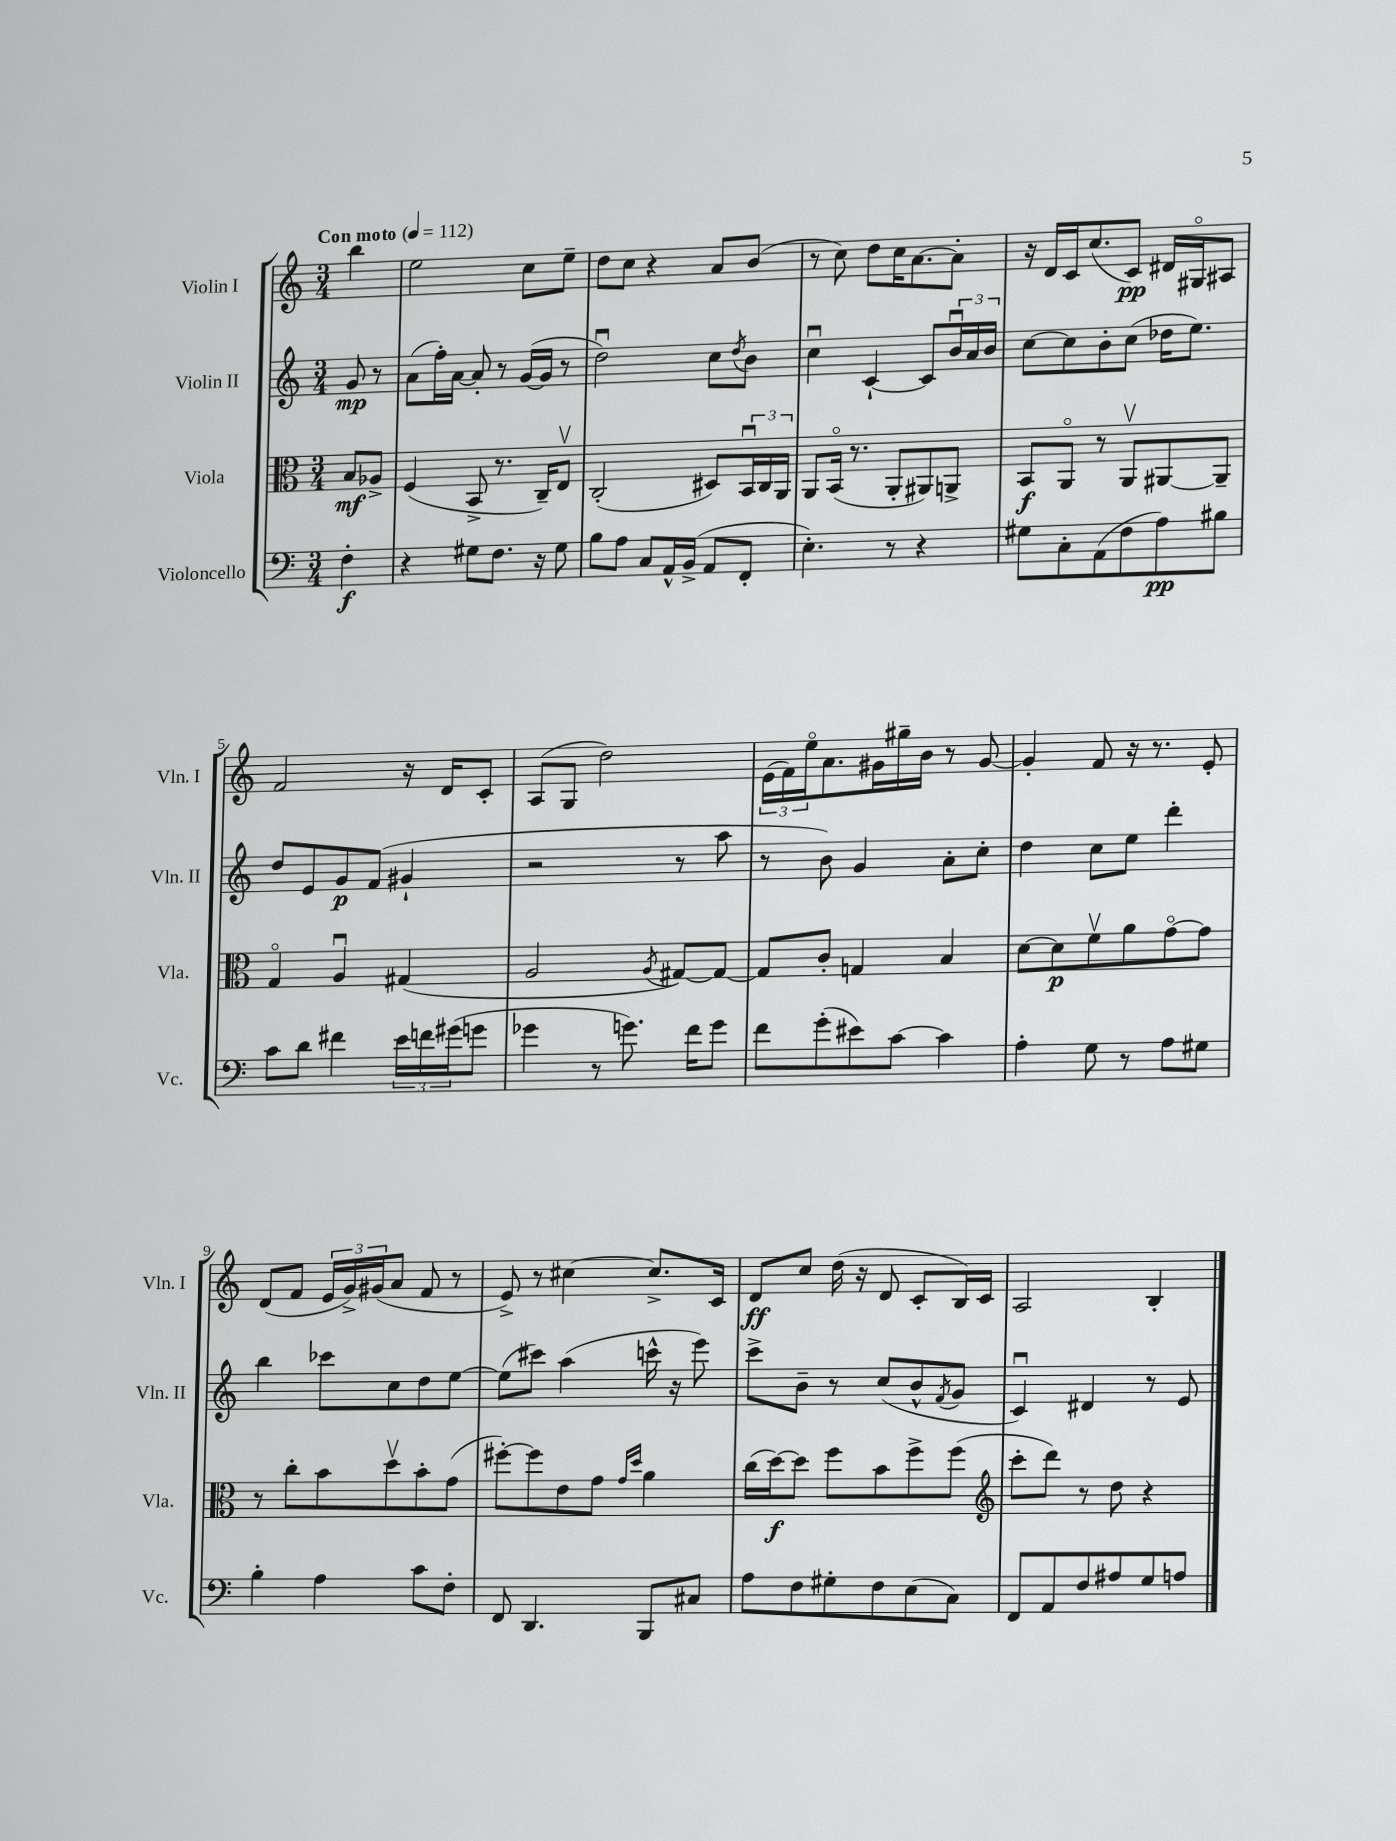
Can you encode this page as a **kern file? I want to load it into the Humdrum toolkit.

**kern	**dynam	**kern	**dynam	**kern	**dynam	**kern	**dynam
*part4	*part4	*part3	*part3	*part2	*part2	*part1	*part1
*staff4	*staff4	*staff3	*staff3	*staff2	*staff2	*staff1	*staff1
*I"Violoncello	*	*I"Viola	*	*I"Violin II	*	*I"Violin I	*
*I'Vc.	*	*I'Vla.	*	*I'Vln. II	*	*I'Vln. I	*
*clefF4	*	*clefC3	*	*clefG2	*	*clefG2	*
*k[]	*	*k[]	*	*k[]	*	*k[]	*
*M3/4	*	*M3/4	*	*M3/4	*	*M3/4	*
*MM112	*	*MM112	*	*MM112	*	*MM112	*
=	=	=	=	=	=	=	=
!	!	!	!	!	!	!LO:TX:a:B:t=Con moto	!
4F'\	f	8B/L	mf	8g/	mp	4bb\	.
.	.	8A-X^/J	.	8r	.	.	.
=1	=1	=1	=1	=1	=1	=1	=1
4r	.	(4F/	.	(8a\L	.	2ee\	.
.	.	.	.	16ff'\L)	.	.	.
.	.	.	.	[16a\JJ	.	.	.
8G#X\L	.	8BB^/	.	8a'/]	.	.	.
8.F\J	.	8.r	.	8r	.	.	.
.	.	.	.	([16g/LL	.	8cc\L	.
16r	.	16C~/KL)	.	16g/JJ]	.	.	.
8G#\	.	8Ev/J	.	8r	.	8ee~\J	.
=2	=2	=2	=2	=2	=2	=2	=2
8B\L	.	(2C'/	.	2ddu\)	.	8dd\L	.
8A\J	.	.	.	.	.	8cc\J	.
8C/L	.	.	.	.	.	4r	.
16AA^^/L	.	.	.	.	.	.	.
(16BB^/JJ	.	.	.	.	.	.	.
8AA/L	.	8D#X/L)	.	8cc\L	.	8a/L	.
.	.	.	.	8qdd/	.	.	.
8FF'/J	.	24BBu/L	.	8b\J	.	(8b/J	.
.	.	24C/	.	.	.	.	.
.	.	24AA/JJ	.	.	.	.	.
=3	=3	=3	=3	=3	=3	=3	=3
4.E'\)	.	8AA/L	.	4ccu\	.	8r	.
.	.	(16BB/Jk	.	.	.	8cc\)	.
.	.	8.r	.	.	.	.	.
.	.	.	.	[4c`/	.	8dd\L	.
8r	.	8AA'/L	.	.	.	16cc\K	.
.	.	.	.	.	.	[8.a\	.
4r	.	8AA#X/)	.	8c/L]	.	.	.
.	.	8AAn^/J	.	24bu/L	.	8a'\J]	.
.	.	.	.	24a/	.	.	.
.	.	.	.	24b/JJ	.	.	.
=4	=4	=4	=4	=4	=4	=4	=4
8G#X\L	.	8BB/L	f	[8cc\L	.	16r	.
.	.	.	.	.	.	16d/LL	.
8C'\	.	8AA/J	.	8cc\]	.	16c/J	.
.	.	.	.	.	.	(8.cc/	.
(8AA\	.	8r	.	8b'\	.	.	.
8F\	.	8AAv/L	.	(8cc\J	.	8c/J)	pp
8A\)	pp	[8AA#X/	.	16dd-X\KL	.	16d#X/LL	.
.	.	.	.	8.ee\J)	.	16G#X/J	.
8B#X\J	.	8AA#~/J]	.	.	.	8A#X/J	.
!!LO:LB:g=z
=5	=5	=5	=5	=5	=5	=5	=5
8c\L	.	4G/	.	8dd/L	.	2f/	.
8d\J	.	.	.	8e/	.	.	.
4f#X\	.	4Au/	.	8g/	p	.	.
.	.	.	.	(8f/J	.	.	.
24e\LL	.	(4G#X/	.	4g#X`/	.	16r	.
24fn\	.	.	.	.	.	.	.
.	.	.	.	.	.	16d/KL	.
(24g#X\J	.	.	.	.	.	.	.
8gn\J	.	.	.	.	.	8c'/J	.
=6	=6	=6	=6	=6	=6	=6	=6
4g-X\	.	2A/	.	2r	.	(8A/L	.
.	.	.	.	.	.	8G/J	.
8r	.	.	.	.	.	2dd\)	.
8.gn\)	.	.	.	.	.	.	.
.	.	8qA/	.	.	.	.	.
.	.	[8G#X/L)	.	8r	.	.	.
16f\KL	.	.	.	.	.	.	.
8g\J	.	8G#/J_	.	8aa\	.	.	.
=7	=7	=7	=7	=7	=7	=7	=7
8f\L	.	8G#/L]	.	8r	.	(24e\LL	.
.	.	.	.	.	.	24f\)	.
.	.	.	.	.	.	24ee\J	.
(8g'\	.	8c'/J	.	8b\)	.	8.a\	.
8e#X\)	.	4Gn/	.	4g/	.	.	.
.	.	.	.	.	.	16g#X\L	.
[8c\J	.	.	.	.	.	16gg#X~\	.
.	.	.	.	.	.	16b\JJ	.
4c\]	.	4B/	.	8a'\L	.	8r	.
.	.	.	.	8cc'\J	.	[8g#/	.
=8	=8	=8	=8	=8	=8	=8	=8
4A'\	.	[8d\L	.	4dd\	.	4g#'/]	.
.	.	8d\]	p	.	.	.	.
8G\	.	8fv\	.	8cc\L	.	8f/	.
8r	.	8a\	.	8ee\J	.	16r	.
.	.	.	.	.	.	8.r	.
8A\L	.	[8g\	.	4ddd'\	.	.	.
8G#X\J	.	8g\J]	.	.	.	8e'/	.
!!LO:LB:g=z
=9	=9	=9	=9	=9	=9	=9	=9
4B'\	.	8r	.	4bb\	.	(8d/L	.
.	.	8cc'\L	.	.	.	8f/J	.
4A\	.	8b\	.	8ccc-X\L	.	24e/LL	.
.	.	.	.	.	.	24g^/)	.
.	.	.	.	.	.	(24g#X/J	.
.	.	8ddv\	.	8cc\	.	8a/J	.
8c\L	.	8b'\	.	8dd\	.	8f/	.
8F'\J	.	(8g\J	.	[8ee\J	.	8r	.
=10	=10	=10	=10	=10	=10	=10	=10
8FF/	.	[8ff#X'\L)	.	(8ee\L]	.	8e^/)	.
4.DD/	.	8ff#\]	.	8ccc#X\J)	.	8r	.
.	.	8e\	.	(4aa\	.	[4cc#X\	.
.	.	8g\J	.	.	.	.	.
.	.	16qqg/LL	.	.	.	.	.
.	.	16qqdd/JJ	.	.	.	.	.
8BBB/L	.	4a\	.	16cccn^^\	.	8.cc#^/L]	.
.	.	.	.	16r	.	.	.
8C#X/J	.	.	.	8eee\)	.	.	.
.	.	.	.	.	.	16c/Jk	.
=11	=11	=11	=11	=11	=11	=11	=11
8A\L	.	(16cc\LL	.	8ccc^\L	.	8d/L	ff
.	.	[16dd\J)	f	.	.	.	.
8F\	.	8dd\J]	.	8b~\J	.	8cc/J	.
8G#X'\	.	8ff\L	.	8r	.	(16dd\	.
.	.	.	.	.	.	16r	.
8F\	.	8b\	.	(8cc/L	.	8d/	.
(8E\	.	8ff^\	.	8b^^/	.	8c'/L	.
.	.	.	.	8qf/	.	.	.
8C\J)	.	(8ff\J	.	8g/J	.	16B/L)	.
.	.	.	.	.	.	16c/JJ	.
=12	=12	=12	=12	=12	=12	=12	=12
*	*	*clefG2	*	*	*	*	*
8FF/L	.	8ccc'\L	.	4cu/)	.	2A/	.
8AA/	.	8ddd\J)	.	.	.	.	.
8F/	.	8r	.	4d#X/	.	.	.
8A#X/	.	8dd\	.	.	.	.	.
8G/	.	4r	.	8r	.	4B'/	.
8An/J	.	.	.	8e/	.	.	.
==	==	==	==	==	==	==	==
*-	*-	*-	*-	*-	*-	*-	*-
